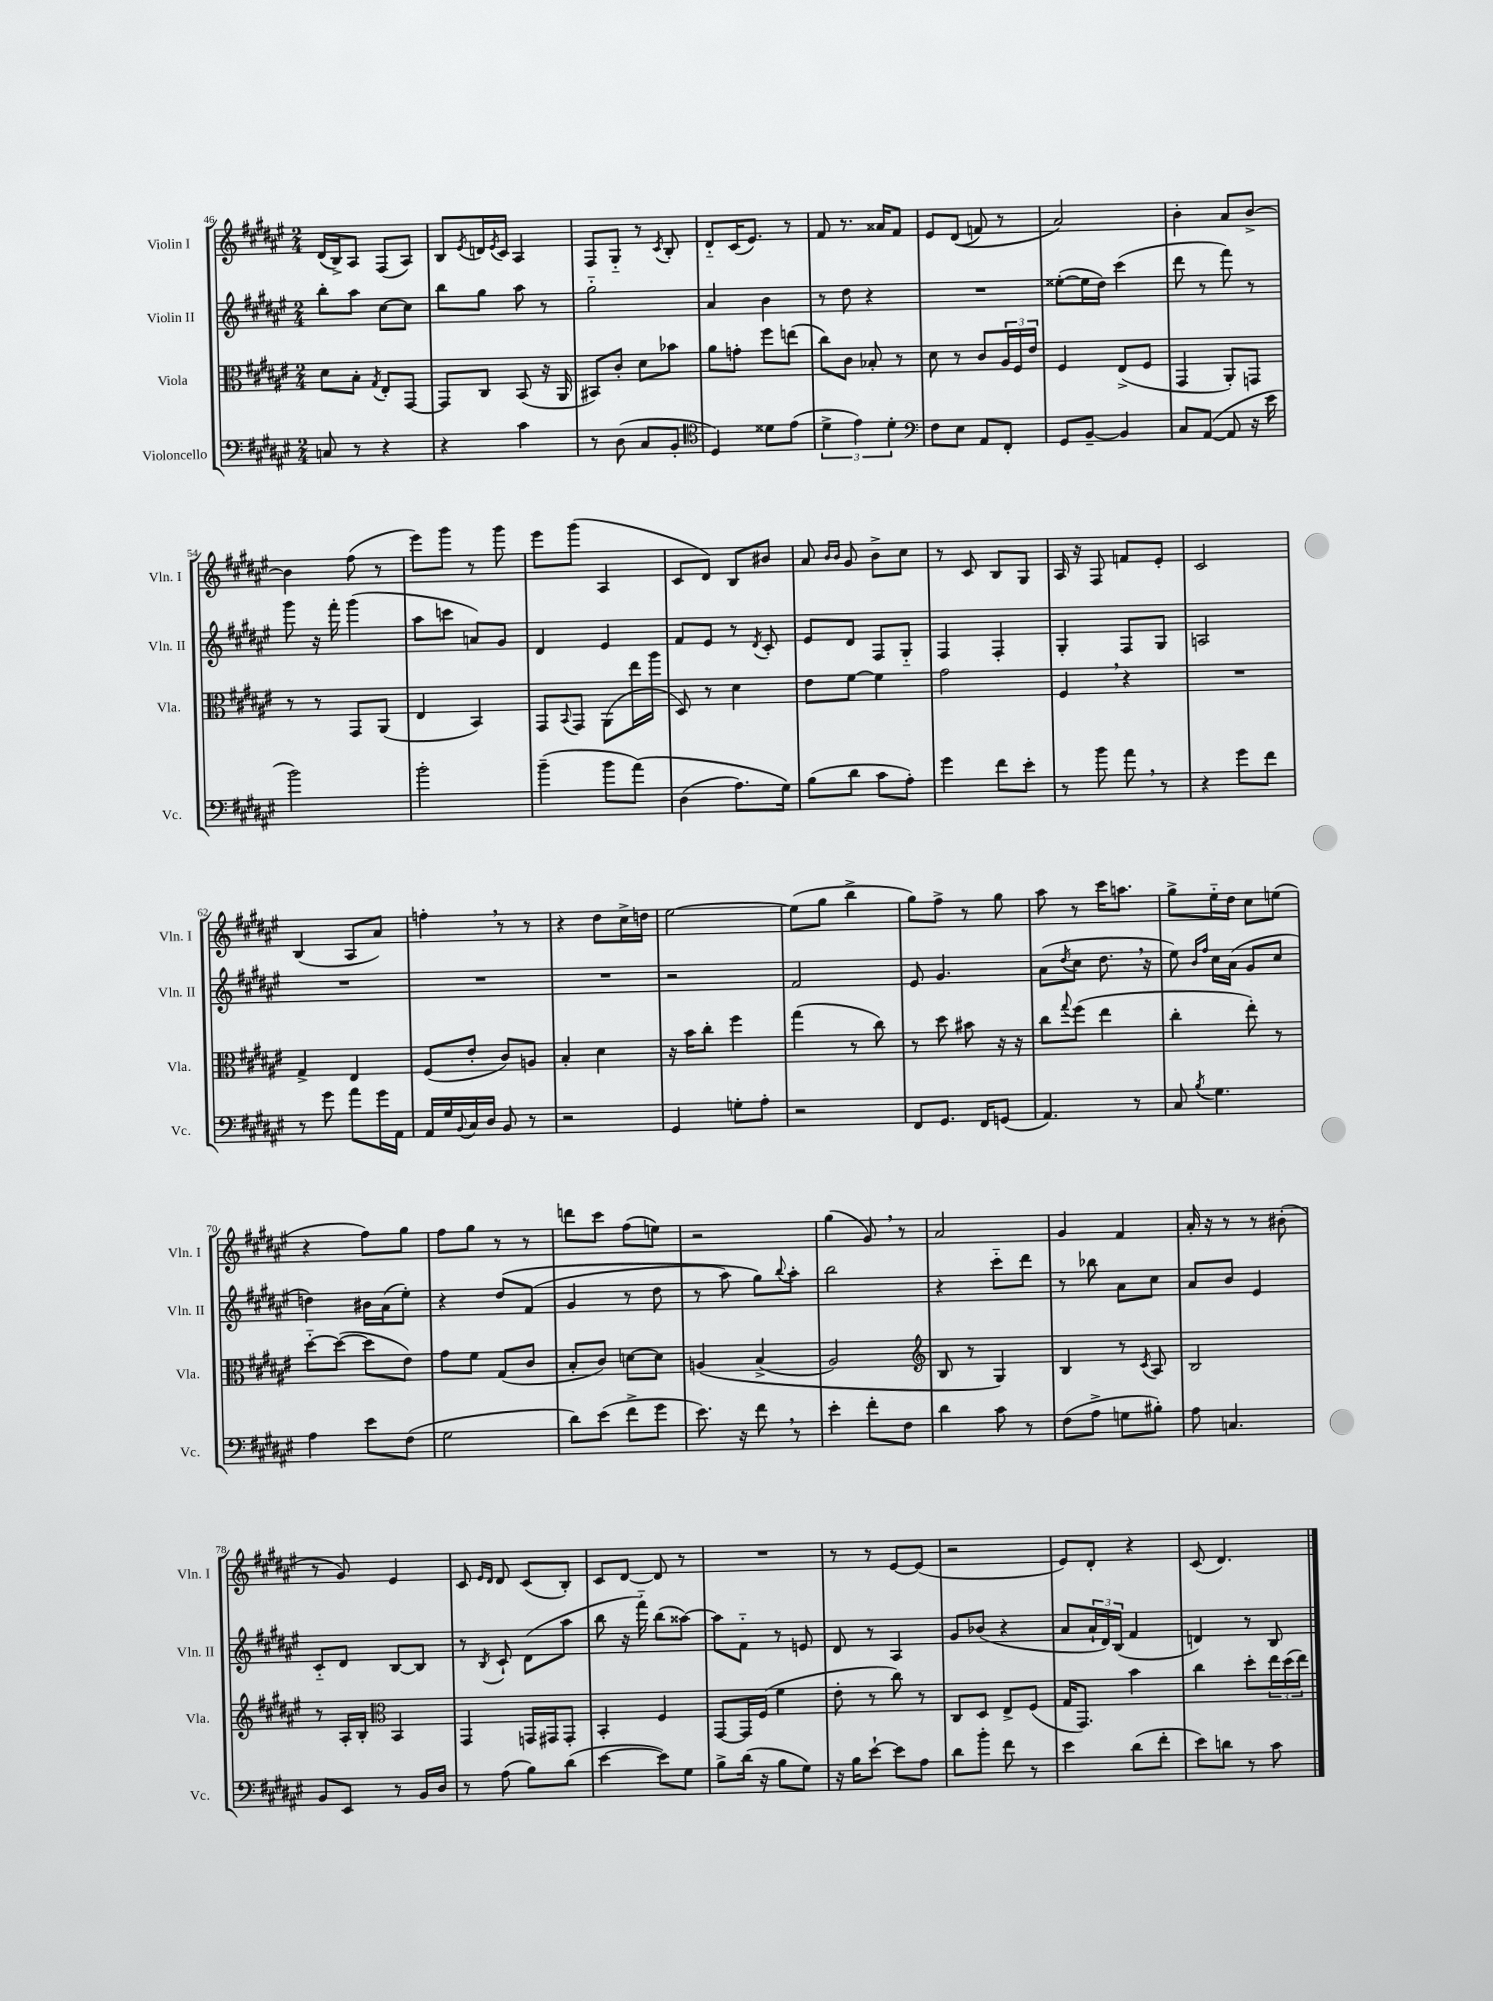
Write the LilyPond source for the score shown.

<<
\new StaffGroup <<
\new Staff = "s0" \with { instrumentName = "Violin I" shortInstrumentName = "Vln. I" } {
    \clef treble \key fis \major \numericTimeSignature \time 2/4
    dis'16( b16->) ais8 fis8( ais8) |
    b8 \acciaccatura { eis'8 } d'16 \acciaccatura { eis'8 } cis'16 ais4 |
    fis8 gis8-_ r8 \acciaccatura { cis'8 } b8-. |
    dis'8-_ cis'16( eis'8.) r8 |
    fis'8 r8. aisis'16 fis'8 |
    eis'8 dis'8(\( f'8) r8 |
    ais'2\) |
    b'4-. ais'8 b'8~-> |
    b'4 fis''8( r8 |
    eis'''8) gis'''8 r8 gis'''8 |
    eis'''8 gis'''8( ais4 |
    cis'8 dis'8) b8 bis'8 |
    ais'8 \grace { b'16 b'16 } gis'8 b'8-> cis''8 |
    r8 cis'8 b8 gis8 |
    ais16 r16 fis8 f'8 eis'8-. |
    cis'2 |
    b4( ais8 ais'8) |
    f''4-. \breathe r8 r8 |
    r4 dis''8 cis''16-> d''16 |
    eis''2~ |
    eis''8( gis''8 b''4-> |
    gis''8) fis''8-> r8 gis''8 |
    ais''8 r8 cis'''16 a''8. |
    gis''8-> eis''16-_ dis''16 cis''8 e''8( |
    r4 fis''8) gis''8 |
    fis''8 gis''8 r8 r8 |
    d'''8 cis'''8 fis''8( e''8) |
    r2 |
    gis''4( gis'8) \breathe r8 |
    ais'2 |
    gis'4 fis'4 |
    ais'16-. r16 r8 r8 bis'8-.( |
    r8 gis'8) eis'4 |
    cis'8 \grace { eis'16 dis'16 } dis'8 cis'8( b8-.) |
    cis'8 dis'8~ dis'8 r8 |
    R2 |
    r8 r8 eis'8~ eis'8( |
    r2 |
    eis'8) dis'8-. r4 |
    cis'8( dis'4.) \bar "|." |
}
\new Staff = "s1" \with { instrumentName = "Violin II" shortInstrumentName = "Vln. II" } {
    \clef treble \key fis \major \numericTimeSignature \time 2/4
    b''8-. ais''8 cis''8~ cis''8 |
    b''8 gis''8 ais''8 r8 |
    gis''2-_ |
    ais'4 b'4 |
    r8 dis''8 r4 |
    R2 |
    eisis''8~-.( eisis''16 dis''16) cis'''4( |
    dis'''8 r8 fis'''8) r8 |
    gis'''8 r16 fis'''16-. gis'''4( |
    ais''8 c'''8 a'8) gis'8 |
    dis'4 eis'4 |
    fis'8 eis'8 r8 \acciaccatura { dis'8 } cis'8-. |
    eis'8 dis'8 fis8 gis8-_ |
    fis4 fis4-. |
    gis4-. fis8 gis8 |
    a2 |
    R2 |
    R2 |
    R2 |
    r2 |
    fis'2 |
    eis'8 gis'4. |
    ais'8( \acciaccatura { dis''8 } cis''8 dis''8. \breathe r16 |
    eis''8) \grace { b'16 fis''16 } cis''16 ais'16( gis'8 cis''8 |
    d''4) bis'16 ais'16( eis''8-.) |
    r4 dis''8\( fis'8( |
    gis'4 r8 dis''8 |
    r8 ais''8) gis''8\) \appoggiatura { b''8 } ais''8-. |
    b''2 |
    r4 cis'''8-_ dis'''8 |
    r8 bes''8 ais'8 cis''8 |
    ais'8 b'8 eis'4 |
    cis'8-_ dis'8 b8~ b8 |
    r8 \acciaccatura { b8 } cis'8-! dis'8( ais''8 |
    b''8 r16 fis'''16-_) b''8( aisis''8~) |
    aisis''8 fis'8-_ r8 e'8 |
    dis'8 r8 ais4 |
    gis'8 bes'8( r4 |
    ais'8 \tuplet 3/2 { ais'16-! dis'16) b16( } fis'4 |
    d'4) r8 b8 \bar "|." |
}
\new Staff = "s2" \with { instrumentName = "Viola" shortInstrumentName = "Vla." } {
    \clef alto \key fis \major \numericTimeSignature \time 2/4
    dis'8 b8-. \acciaccatura { gis8 } eis8-. gis,8~ |
    gis,8 cis8 b,8( r16 ais,16 |
    bis,8) cis'8-. dis'8 bes'8 |
    ais'8 g'8-. fis''8 e''8( |
    cis''8) cis'8 bes8-. r8 |
    dis'8 r8 cis'8 \tuplet 3/2 { ais16 fis16 eis'16 } |
    fis4 eis8->( fis8 |
    gis,4 ais,8-.) g,8 |
    r8 r8 gis,8 ais,8( |
    eis4 b,4) |
    gis,8 \appoggiatura { b,8 } gis,8 ais,8( eis''16 ais''16 |
    dis8) r8 dis'4 |
    eis'8 fis'8~ fis'4 |
    gis'2 |
    fis4 \breathe r4 |
    R2 |
    gis4-> eis4 |
    fis8( eis'8-. cis'8) a8 |
    b4-. dis'4 |
    r16 b'16 cis''8-. fis''4 |
    gis''4( r8 cis''8) |
    r8 dis''8 bis'8 r16 r16 |
    cis''8 \appoggiatura { gis''8 } fis''8( eis''4 |
    cis''4-. eis''8-.) r8 |
    dis''8~-_ dis''8~( dis''8 eis'8) |
    gis'8 fis'8 gis8( cis'8 |
    b8-. cis'8) d'8~ d'8 |
    a4\( b4->( |
    ais2) |
    \clef treble b8 r8 gis4\) |
    b4 r8 \acciaccatura { cis'8 } ais8 |
    b2 |
    r8 ais16-. b16-. \clef alto b,4 |
    gis,4 g,16 gis,16 gis,8-. |
    b,4-. fis4 |
    gis,8~ gis,16 fis16( fis'4 |
    eis'8-. r8 cis''8) r8 |
    cis8 dis8 eis8-> fis8( |
    gis16 gis,8.) b'4 |
    cis''4 dis''8-. \tuplet 3/2 { eis''16 dis''16( eis''16) } \bar "|." |
}
\new Staff = "s3" \with { instrumentName = "Violoncello" shortInstrumentName = "Vc." } {
    \clef bass \key fis \major \numericTimeSignature \time 2/4
    c8 r8 r4 |
    r4 cis'4 |
    r8 dis8( cis8 b,8-. |
    \clef tenor dis4) disis'8 eis'8( |
    \tuplet 3/2 { dis'4-> eis'4) dis'4-. } |
    \clef bass fis8 eis8 ais,8 fis,8-. |
    gis,8 b,8~-- b,4 |
    cis8 ais,8~( ais,8 r16 eis'16 |
    b'2) |
    b'2-. |
    b'4--( b'8 ais'8)\( |
    dis4( ais8.) gis16\) |
    b8( dis'8 cis'8 ais8-.) |
    gis'4 fis'8 eis'8-. |
    r8 b'8 ais'8 \breathe r8 |
    r4 gis'8 fis'8 |
    r8 gis'8 ais'8 gis'16 ais,16 |
    ais,16 gis16 \appoggiatura { b,8 } cis16 dis16 b,8 r8 |
    r2 |
    gis,4 g8-. ais8-. |
    r2 |
    fis,8 gis,8. fis,16 g,8( |
    ais,4.) r8 |
    cis8 \acciaccatura { b8 } gis4. |
    ais4 eis'8 fis8( |
    gis2 |
    dis'8) eis'8( fis'8-> gis'8 |
    eis'8.) r16 fis'8 \breathe r8 |
    eis'4-. fis'8-. fis8 |
    dis'4 cis'8 r8 |
    fis8( ais8-> g8 bis8-.) |
    ais8 c4. |
    b,8 eis,8 r8 b,16 dis16 |
    r8 ais8( b8) dis'8( |
    eis'4~ eis'8) gis8 |
    b8-> dis'16( r16 b8 gis8) |
    r16 b16 eis'8~-! eis'8 ais8 |
    dis'8 b'8-. fis'8 r8 |
    eis'4 dis'8( fis'8-. |
    eis'8) d'8 r8 cis'8 \bar "|." |
}
>>
>>
\layout { \context { \Score currentBarNumber = #46 } }
